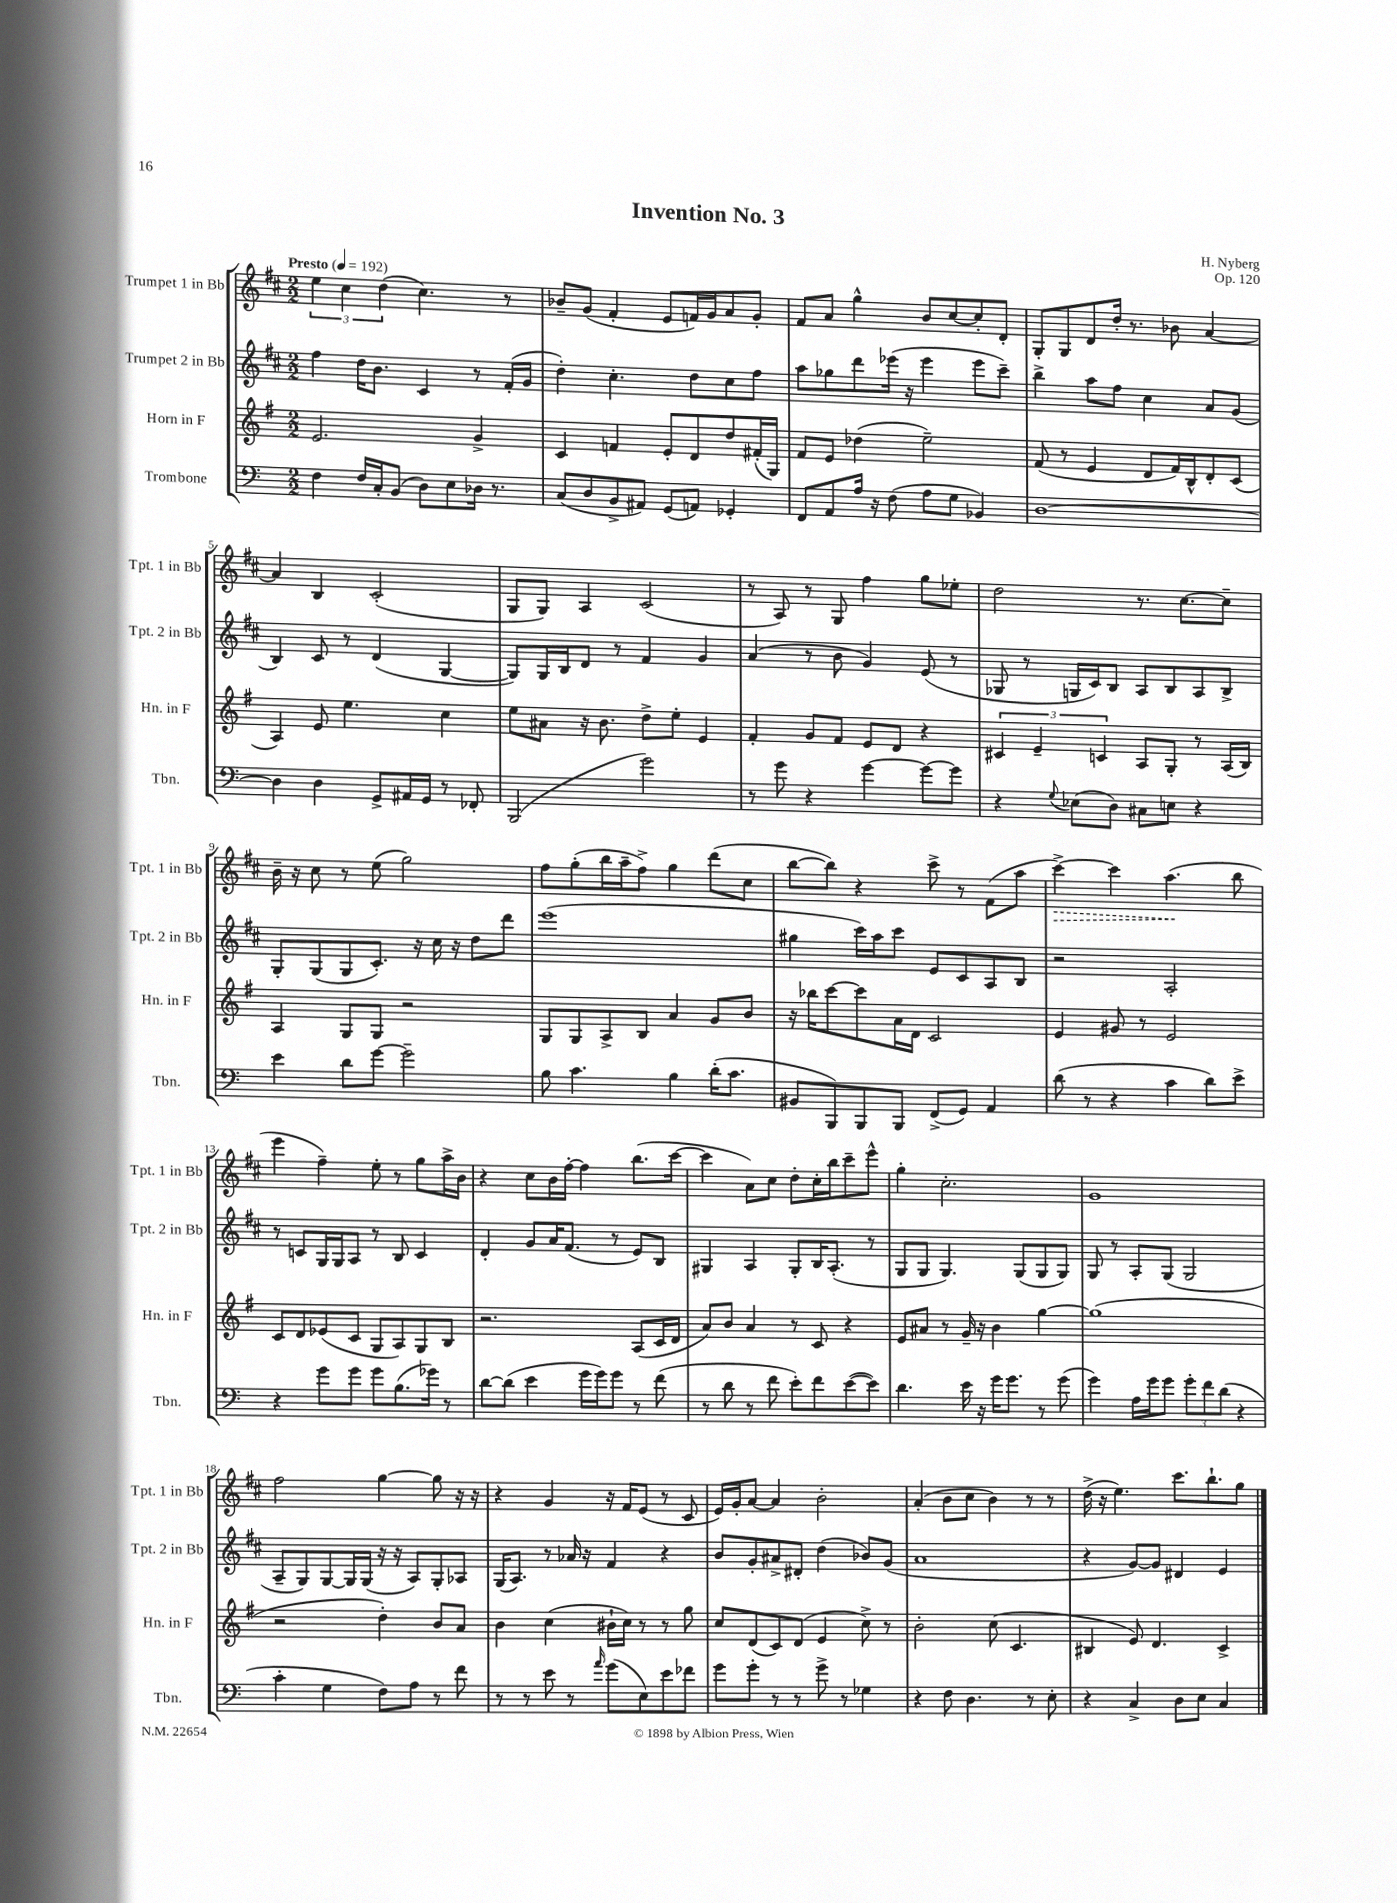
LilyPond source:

\header { title = "Invention No. 3" composer = "H. Nyberg" opus = "Op. 120" }
<<
\new StaffGroup <<
\new Staff = "s0" \with { instrumentName = "Trumpet 1 in Bb" shortInstrumentName = "Tpt. 1 in Bb" } {
    \clef treble \key d \major \numericTimeSignature \time 2/2 \tempo "Presto" 4 = 192
    \tuplet 3/2 { e''4 cis''4 d''4( } cis''4.) r8 |
    bes'8-- g'8( fis'4-. e'8 f'16) g'16 a'8 g'8-. |
    fis'8 a'8 g''4-^ b'8 cis''8~ cis''8-. d'8-. |
    g8-. g8 d'8 d''16-. r8. bes'8 a'4~ |
    a'4 b4 cis'2-.( |
    g8 g8) a4 cis'2( |
    r8 a8) r8 g8 fis''4 g''8 ees''8-. |
    d''2 r8. cis''8.~ cis''8-- |
    b'16-- r16 cis''8 r8 e''8( g''2) |
    fis''8 g''8-.( b''16 a''16-- fis''8->) g''4 d'''8( cis''8 |
    b''8~ b''8) r4 cis'''8-> r8 fis'8( a''8 |
    \once \override Hairpin.style = #'dashed-line cis'''4~->\>) cis'''4 a''4.\!( b''8 |
    e'''4 fis''4--) e''8-. r8 g''8 a''16-> b'16 |
    r4 cis''8 b'16 fis''16~-. fis''4 b''8.( cis'''16~ |
    cis'''4 a'8) cis''8 d''8-. cis''16-. b''16 cis'''8-- e'''8-^ |
    g''4-. cis''2.-. |
    g'1 |
    fis''2 g''4~ g''8 r16 r16 |
    r4 g'4 r16 fis'16 e'8( r8 cis'8 |
    e'16) g'16-. a'8~ a'4 b'2-. |
    a'4-.( b'8 cis''8 b'4) r8 r8 |
    d''16->( r16 e''4.) cis'''8. b''8.-! g''8 \bar "|." |
}
\new Staff = "s1" \with { instrumentName = "Trumpet 2 in Bb" shortInstrumentName = "Tpt. 2 in Bb" } {
    \clef treble \key d \major \numericTimeSignature \time 2/2
    fis''4 d''16 b'8. cis'4 r8 fis'16-.( g'16 |
    d''4-.) cis''4.-. d''8 cis''8 fis''8 |
    a''8 ges''8 d'''8 ees'''16( r16 ees'''4 ees'''8 cis'''8--) |
    b''4-> a''8 fis''8 cis''4 a'8 g'8( |
    b4) cis'8 r8 d'4( g4~ |
    g8) g16 b16 d'8 r8 fis'4 g'4 |
    a'4( r8 b'8 g'4) e'8( r8 |
    ges8 r8 g16 cis'16) b8 a8 b8 a8 b8-> |
    g8-. g8( g8 cis'8.-.) r16 cis''16 r16 d''8 d'''8 |
    e'''1( |
    gis''4 cis'''16) a''16 cis'''8 e'8 cis'8 a8 b8 |
    r2 a2-. |
    r8 c'8 g16 g16 a8 r8 b8 c'4 |
    d'4-. g'8 a'16 fis'8.( r8 e'8) b8 |
    gis4 a4 gis8-. b16 a8.-.( r8 |
    g8 g8 g4.) g8( g8 g8) |
    g8 r8 a8-. g8( g2 |
    a8-- g8) g8~ g16 g16( r16 r16 a8) g8-. aes8 |
    g16( a8.) r8 aes'16 r16 fis'4 r4 |
    b'8 g'8-. ais'8-> dis'8-. d''4( bes'8) g'8( |
    a'1 |
    r4 g'8~) g'8 dis'4 e'4 \bar "|." |
}
\new Staff = "s2" \with { instrumentName = "Horn in F" shortInstrumentName = "Hn. in F" } {
    \clef treble \key g \major \numericTimeSignature \time 2/2
    e'2. g'4-> |
    c'4 f'4 e'8-. d'8 d''8 fis'16-.( g16) |
    fis'8 e'8 des''4( e''2--) |
    fis'8( r8 e'4 d'8 fis'16) b16-^ d'8-. c'8( |
    a4) e'8 e''4. c''4 |
    e''8 ais'8 r16 b'8. d''8-> e''8-. e'4 |
    fis'4-. g'8 fis'8 e'8 d'8 r4 |
    \tuplet 3/2 { cis'4 e'4-- c'4 } a8 g8-. r8 a16( b16) |
    a4 g8 g8 r2 |
    g8 g8 a8-> b8 a'4 g'8 b'8 |
    r16 bes''16 c'''8~ c'''8 a'16 d'16 c'2 |
    e'4 gis'8 r8 e'2 |
    c'8 d'8 ees'8( c'8 g8 a8) g8 b8 |
    r2. a8( c'16 d'16 |
    a'8) b'8 a'4 r8 c'8 r4 |
    e'8 ais'8 r8 g'16-- r16 b'4 g''4~ |
    g''1( |
    r2 d''4-.) b'8 a'8 |
    b'4 c''4( bis'16-! c''16) r8 r8 g''8 |
    c''8 d'8( c'8) d'8( e'4 c''8->) r8 |
    b'2-. c''8( c'4. |
    bis4 e'8) d'4. c'4-> \bar "|." |
}
\new Staff = "s3" \with { instrumentName = "Trombone" shortInstrumentName = "Tbn." } {
    \clef bass \key c \major \numericTimeSignature \time 2/2
    f4 f16 c16-. b,8( d8) e8 des16 r8. |
    c8( d8 b,8-> ais,8) g,8( a,8) ges,4-. |
    f,8 a,8 a16 r16 f8( a8 g8 bes,4) |
    d1~ |
    d4 d4 g,8-> ais,16 g,16 r8 fes,8-. |
    b,,2( g'2) |
    r8 g'8 r4 g'4~ g'8~ g'8 |
    r4 \appoggiatura { g8 } ees8( d8) cis8 e8 r4 |
    e'4 d'8 g'8~ g'2-- |
    b8 c'4. b4 d'16-.( c'8. |
    bis,8 b,,8) b,,8 b,,8 f,8->( g,8) a,4 |
    d'8( r8 r4 c'4 d'8) e'8-> |
    r4 g'8 g'8 g'8 b8.( ges'16) r8 |
    d'8~ d'8( e'4 g'16 g'16) g'8 r8 f'8( |
    r8 d'8 r8 f'8 e'8-.) f'8 e'8~( e'8) |
    d'4. e'16 r16 g'16 g'8. r8 g'8( |
    g'4) a16 g'16 g'8 \tuplet 3/2 { g'8-. f'8 d'8( } r4 |
    c'4-. g4 f8) a8 r8 f'8 |
    r8 r8 e'8 r8 \grace { a'16 } g'8( e8) e'8 fes'8 |
    g'8 g'8-. r8 r8 g'8-> r8 ges4 |
    r4 f8 d4. r8 e8-. |
    r4 c4-> d8 e8 c4 \bar "|." |
}
>>
>>
